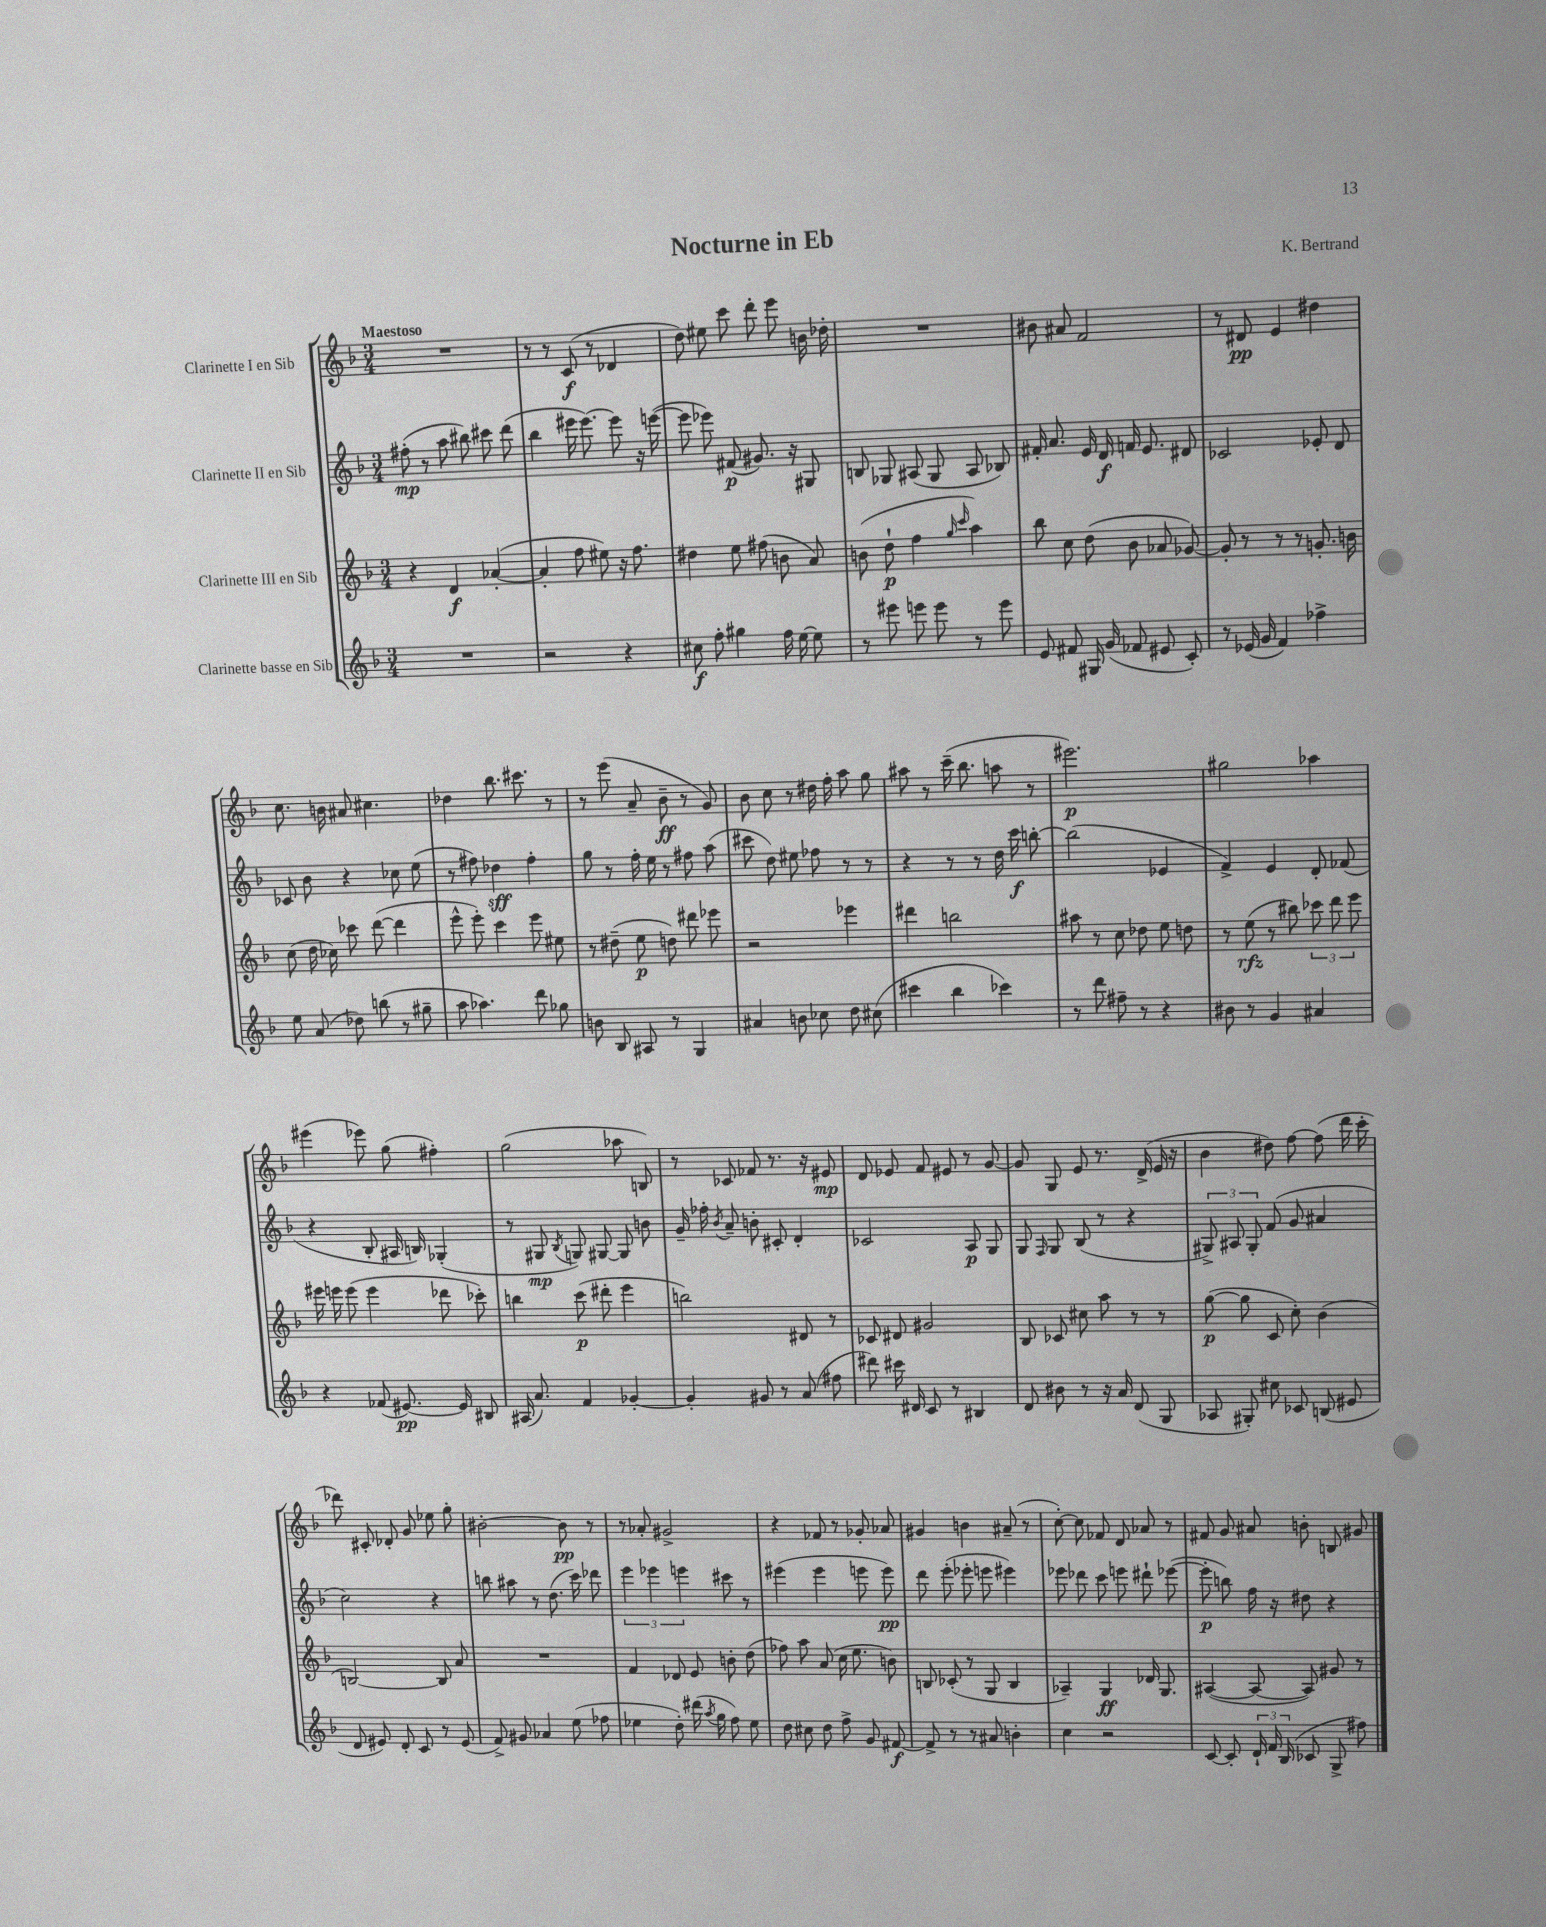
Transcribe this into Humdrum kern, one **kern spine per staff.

**kern	**dynam	**kern	**dynam	**kern	**dynam	**kern	**dynam
*part4	*part4	*part3	*part3	*part2	*part2	*part1	*part1
*staff4	*staff4	*staff3	*staff3	*staff2	*staff2	*staff1	*staff1
*I"Clarinette basse en Sib	*	*I"Clarinette III en Sib	*	*I"Clarinette II en Sib	*	*I"Clarinette I en Sib	*
*clefG2	*	*clefG2	*	*clefG2	*	*clefG2	*
*k[b-]	*	*k[b-]	*	*k[b-]	*	*k[b-]	*
*M3/4	*	*M3/4	*	*M3/4	*	*M3/4	*
=1	=1	=1	=1	=1	=1	=1	=1
!	!	!	!	!	!	!LO:TX:a:B:t=Maestoso	!
2.r	.	4r	.	(8ff#X'\	mp	2.r	.
.	.	.	.	8r	.	.	.
.	.	4d/	f	8aa\	.	.	.
.	.	.	.	8bb#X\)	.	.	.
.	.	([4a-X'/	.	8ccc#X\	.	.	.
.	.	.	.	(8ddd\	.	.	.
=2	=2	=2	=2	=2	=2	=2	=2
2r	.	4a-'/]	.	4bb-\	.	8r	.
.	.	.	.	.	.	8r	.
.	.	8ff\	.	16eee#X\	.	(8c/	f
.	.	.	.	[8.eee#\)	.	.	.
.	.	8ee#X\)	.	.	.	8r	.
4r	.	16r	.	8eee#\]	.	4d-X/	.
.	.	8.ff\	.	.	.	.	.
.	.	.	.	16r	.	.	.
.	.	.	.	([16eeen\	.	.	.
=3	=3	=3	=3	=3	=3	=3	=3
8cc#X\	f	4dd#X\	.	8eee\]	.	8dd\)	.
8ff'\	.	.	.	8eee-X\)	.	8ee#X\	.
4gg#X\	.	8ee\	.	(8f#X/	p	8ccc\	.
.	.	(8ff#X\	.	8.g#X/)	.	8ddd'\	.
16ff\	.	8bn\	.	.	.	8eee\	.
[16ee\	.	.	.	16r	.	.	.
8ee\]	.	8a/)	.	8G#X/	.	16bn\	.
.	.	.	.	.	.	16dd-X'\	.
=4	=4	=4	=4	=4	=4	=4	=4
8r	.	(8bn\	.	8Bn/	.	2.r	.
8eee#X\	.	8dd`\	p	8G-X/	.	.	.
8eeen\	.	4ff\	.	(8A#X/	.	.	.
8eee\	.	.	.	8G-/	.	.	.
.	.	16qqgg/	.	.	.	.	.
.	.	16qqccc/	.	.	.	.	.
8r	.	4aa\)	.	8A#/	.	.	.
8eee\	.	.	.	8B-X/)	.	.	.
=5	=5	=5	=5	=5	=5	=5	=5
8e/	.	8bb-\	.	16f#X'/	.	8b#X\	.
.	.	.	.	8.a/	.	.	.
8f#X/	.	8cc\	.	.	.	8a#X/	.
16G#X/	.	(8dd\	.	16e/	.	2f/	.
(16g/	.	.	.	16d/	f	.	.
8f-X/	.	8b-\	.	16fn/	.	.	.
.	.	.	.	8.e/	.	.	.
8e#X/	.	8a-X/	.	.	.	.	.
8c'/)	.	[8g-X/)	.	8d#X/	.	.	.
=6	=6	=6	=6	=6	=6	=6	=6
8r	.	8g-'/]	.	2c-X/	.	8r	.
(16e-X/	.	8r	.	.	.	8d#X/	pp
16g/	.	.	.	.	.	.	.
4f/)	.	8r	.	.	.	4e/	.
.	.	8r	.	.	.	.	.
4ff-X^\	.	8.gn'/	.	8e-X'/	.	4dd#X\	.
.	.	.	.	8d/	.	.	.
.	.	16bn\	.	.	.	.	.
!!LO:LB:g=z
=7	=7	=7	=7	=7	=7	=7	=7
8ee\	.	(8cc\	.	8c-X/	.	8.cc\	.
(8a/	.	16dd\	.	8b-\	.	.	.
.	.	16cc-X\)	.	.	.	16bn\	.
8dd-X\)	.	8ccc-X\	.	4r	.	8a#X/	.
(8bbn\	.	([8ddd\	.	.	.	4.cc#X\	.
8r	.	4ddd\]	.	8cc-X\	.	.	.
8gg#X~\	.	.	.	(8ee\	.	.	.
=8	=8	=8	=8	=8	=8	=8	=8
8aa\	.	8eee^^\	.	8r	.	4dd-X\	.
4.aa-X\)	.	8eee'\)	.	8ff#X\)	.	.	.
.	.	4ccc\	.	4dd-X\	sff	8.bb-\	.
.	.	.	.	.	.	8.ccc#X\	.
8ddd\	.	8eee\	.	4ff#'\	.	.	.
8gg-X\	.	8ee#X\	.	.	.	8r	.
=9	=9	=9	=9	=9	=9	=9	=9
8bn\	.	8r	.	8gg\	.	8r	.
8B-/	.	(8dd#X~\	.	8r	.	(8eee\	.
8A#X/	.	8ee\	p	16ff'\	.	8a~/	.
.	.	.	.	16ee\	.	.	.
8r	.	8ddn\)	.	8r	.	8b-~\	ff
4G/	.	8ddd#X\	.	8ff#X\	.	8r	.
.	.	8eee-X\	.	(8aa\	.	8g/)	.
=10	=10	=10	=10	=10	=10	=10	=10
4a#X/	.	2r	.	8ccc#X\	.	8b-\	.
.	.	.	.	8dd\)	.	8cc\	.
8bn\	.	.	.	8ee#X\	.	8r	.
8cc-X\	.	.	.	8ff-X\	.	16dd#X\	.
.	.	.	.	.	.	16ff'\	.
8dd\	.	4eee-X\	.	8r	.	8aa\	.
(8cc#X\	.	.	.	8r	.	8gg\	.
=11	=11	=11	=11	=11	=11	=11	=11
4ccc#X\	.	4ddd#X\	.	4r	.	8aa#X\	.
.	.	.	.	.	.	8r	.
4bb-\	.	2bbn\	.	8r	.	(16ccc~\	.
.	.	.	.	.	.	8.bb-\	.
.	.	.	.	8r	.	.	.
4ccc-X\)	.	.	.	16dd\	.	8aan\	.
.	.	.	.	16ccc\	f	.	.
.	.	.	.	[8bbn'\	.	8r	.
=12	=12	=12	=12	=12	=12	=12	=12
8r	.	8aa#X\	.	(2bb\]	.	2.eee#X\)	p
8ddd\	.	8r	.	.	.	.	.
8ff#X~\	.	8cc\	.	.	.	.	.
8r	.	8dd-X\	.	.	.	.	.
4r	.	8ee\	.	4e-X/	.	.	.
.	.	8ddn\	.	.	.	.	.
=13	=13	=13	=13	=13	=13	=13	=13
8b#X\	.	8r	.	4f^/)	.	2gg#X\	.
8r	.	(8ee\	rfz	.	.	.	.
4g/	.	8r	.	4e/	.	.	.
.	.	8bb#X\)	.	.	.	.	.
4a#X/	.	12ccc-X\	.	8d'/	.	4aa-X\	.
.	.	12ddd\	.	.	.	.	.
.	.	.	.	(8f-X/	.	.	.
.	.	12eee\	.	.	.	.	.
!!LO:LB:g=z
=14	=14	=14	=14	=14	=14	=14	=14
4r	.	16eee#X\	.	4r	.	(4eee#X\	.
.	.	16eeen\	.	.	.	.	.
.	.	(8eee\	.	.	.	.	.
(8f-X/	.	4eee\	.	8B-'/	.	8eee-X\)	.
[8.e#X/)	pp	.	.	16A#X/	.	(8gg\	.
.	.	.	.	16Bn/)	.	.	.
.	.	8ddd-X\	.	(4G-X'/	.	4ff#X'\)	.
16e#/]	.	.	.	.	.	.	.
8B#X/	.	8ccc-X'\)	.	.	.	.	.
=15	=15	=15	=15	=15	=15	=15	=15
(16A#X/	.	4bbn\	.	8r	.	(2gg\	.
8.a/)	.	.	.	.	.	.	.
.	.	.	.	8G#X/	mp	.	.
.	.	.	.	8qB-/	.	.	.
4f/	.	(8ccc\	p	8Gn/)	.	.	.
.	.	8ddd#X'\	.	[8G#X/	.	.	.
[4g-X'/	.	4eee\	.	8G#/]	.	8aa-X\	.
.	.	.	.	8bn\	.	8Bn/)	.
=16	=16	=16	=16	=16	=16	=16	=16
4g-'/]	.	2bbn\)	.	16g~/	.	8r	.
.	.	.	.	16ff-X'\	.	.	.
.	.	.	.	8qb-/	.	.	.
.	.	.	.	8a~/	.	8c-X/	.
8g#X/	.	.	.	8bn'\	.	8f-X/	.
8r	.	.	.	8c#X'/	.	8.r	.
(8a/	.	8d#X/	.	4d'/	.	.	.
.	.	.	.	.	.	16r	.
8ff#X\	.	8r	.	.	.	8e#X/	mp
=17	=17	=17	=17	=17	=17	=17	=17
8ddd#X\)	.	8c-X/	.	2c-X/	.	8d/	.
16ccc#X\	.	8d#X/	.	.	.	8e-X/	.
16d#X/	.	.	.	.	.	.	.
8c/	.	2g#X/	.	.	.	8f/	.
8r	.	.	.	.	.	8e#X/	.
4B#X/	.	.	.	8A/	p	8r	.
.	.	.	.	8G/	.	[8g/	.
=18	=18	=18	=18	=18	=18	=18	=18
8d/	.	8B-/	.	8G/	.	8g/]	.
.	.	.	.	16qqF/	.	.	.
8b#X\	.	8c-X/	.	8G/	.	8G/	.
8r	.	8cc#X\	.	(8B-/	.	8e/	.
16r	.	8aa\	.	8r	.	8.r	.
16a/	.	.	.	.	.	.	.
(8d/	.	8r	.	4r	.	.	.
.	.	.	.	.	.	(16d^/	.
8G/	.	8r	.	.	.	16e/	.
.	.	.	.	.	.	16r	.
=19	=19	=19	=19	=19	=19	=19	=19
8A-X/	.	([8gg\	p	12G#X^/)	.	4b-\	.
.	.	.	.	12A#X/	.	.	.
8G#X'/)	.	8gg\]	.	.	.	.	.
.	.	.	.	12G#'/	.	.	.
8cc#X\	.	8c/	.	(8f/	.	8dd#X\)	.
8c-X/	.	8cc'\)	.	8g/	.	[8ff\	.
(8Bn/	.	(4b-\	.	4a#X/	.	(8ff\]	.
8e#X/	.	.	.	.	.	16ddd\	.
.	.	.	.	.	.	16ccc'\	.
!!LO:LB:g=z
=20	=20	=20	=20	=20	=20	=20	=20
8d/	.	[2Bn/)	.	2cc\)	.	8ddd-X\)	.
8e#X/)	.	.	.	.	.	8c#X'/	.
8d'/	.	.	.	.	.	8d-X'/	.
8c/	.	.	.	.	.	8g/	.
8r	.	8B/]	.	4r	.	8ee-X\	.
(8e#/	.	8a/	.	.	.	8gg'\	.
=21	=21	=21	=21	=21	=21	=21	=21
8f^/)	.	2.r	.	8bbn\	.	[2b#X'\	.
8g#X/	.	.	.	8aa#X\	.	.	.
4a-X/	.	.	.	8r	.	.	.
.	.	.	.	(8.dd\	.	.	.
(8ee\	.	.	.	.	.	8b#\]	pp
.	.	.	.	16ccc\)	.	.	.
8ff-X\	.	.	.	8ddd-X\	.	8r	.
=22	=22	=22	=22	=22	=22	=22	=22
4ee-X\	.	4f/	.	6eee\	.	8r	.
.	.	.	.	.	.	8a-X'/	.
.	.	.	.	6eee-X\	.	.	.
8dd'\)	.	8d-X/	.	.	.	2g#X^/	.
.	.	.	.	6eeen\	.	.	.
(16ddd#X\	.	8e/	.	.	.	.	.
8qaa/	.	.	.	.	.	.	.
16gg\	.	.	.	.	.	.	.
8ff\)	.	8bn'\	.	8ccc#X\	.	.	.
8ee-\	.	(8dd\	.	8r	.	.	.
=23	=23	=23	=23	=23	=23	=23	=23
8dd\	.	8ff-X\)	.	(4eee#X\	.	4r	.
8cc#X\	.	8aa\	.	.	.	.	.
8dd\	.	(8a/	.	4eee#\	.	8f-X/	.
8ff^\	.	16cc\	.	.	.	8r	.
.	.	8.ee\	.	.	.	.	.
8g/	.	.	.	8eeen\	.	8g-X'/	.
[8f#X/	f	8bn\)	.	8eee\)	pp	8a-X/	.
=24	=24	=24	=24	=24	=24	=24	=24
8f#^/]	.	8Bn/	.	8ddd\	.	4g#X/	.
8r	.	(8c-X'/	.	(8eee'\	.	.	.
8r	.	8r	.	8eee-X'\	.	4bn\	.
8a#X/	.	8G/	.	8eeen\	.	.	.
4bn'\	.	4B/	.	4eee#X\)	.	(8a#X~/	.
.	.	.	.	.	.	8r	.
=25	=25	=25	=25	=25	=25	=25	=25
4cc\	.	4A-X~/)	.	8eee-X\	.	[8cc'\)	.
.	.	.	.	8ddd-X\	.	8cc\]	.
2r	.	4G/	ff	8ccc\	.	8f-X/	.
.	.	.	.	8eeen\	.	8d/	.
.	.	16d-X/	.	8ddd#X`\	.	8a-X/	.
.	.	8.G/	.	.	.	.	.
.	.	.	.	([8eee-X\	.	8r	.
=26	=26	=26	=26	=26	=26	=26	=26
[8c/	.	([4A#X/	.	8eee-'\]	p	8f#X/	.
8c'/]	.	.	.	8bbn\)	.	8g/	.
24d`/	.	8A#/_	.	16ff\	.	8a#X/	.
24f/	.	.	.	.	.	.	.
.	.	.	.	16r	.	.	.
(24B-/	.	.	.	.	.	.	.
8c-X/	.	8A#/])	.	8dd#X\	.	8bn'\	.
8G^/	.	8g#X/	.	4r	.	8Bn/	.
8ff#X\)	.	8r	.	.	.	8g#X/	.
==	==	==	==	==	==	==	==
*-	*-	*-	*-	*-	*-	*-	*-
